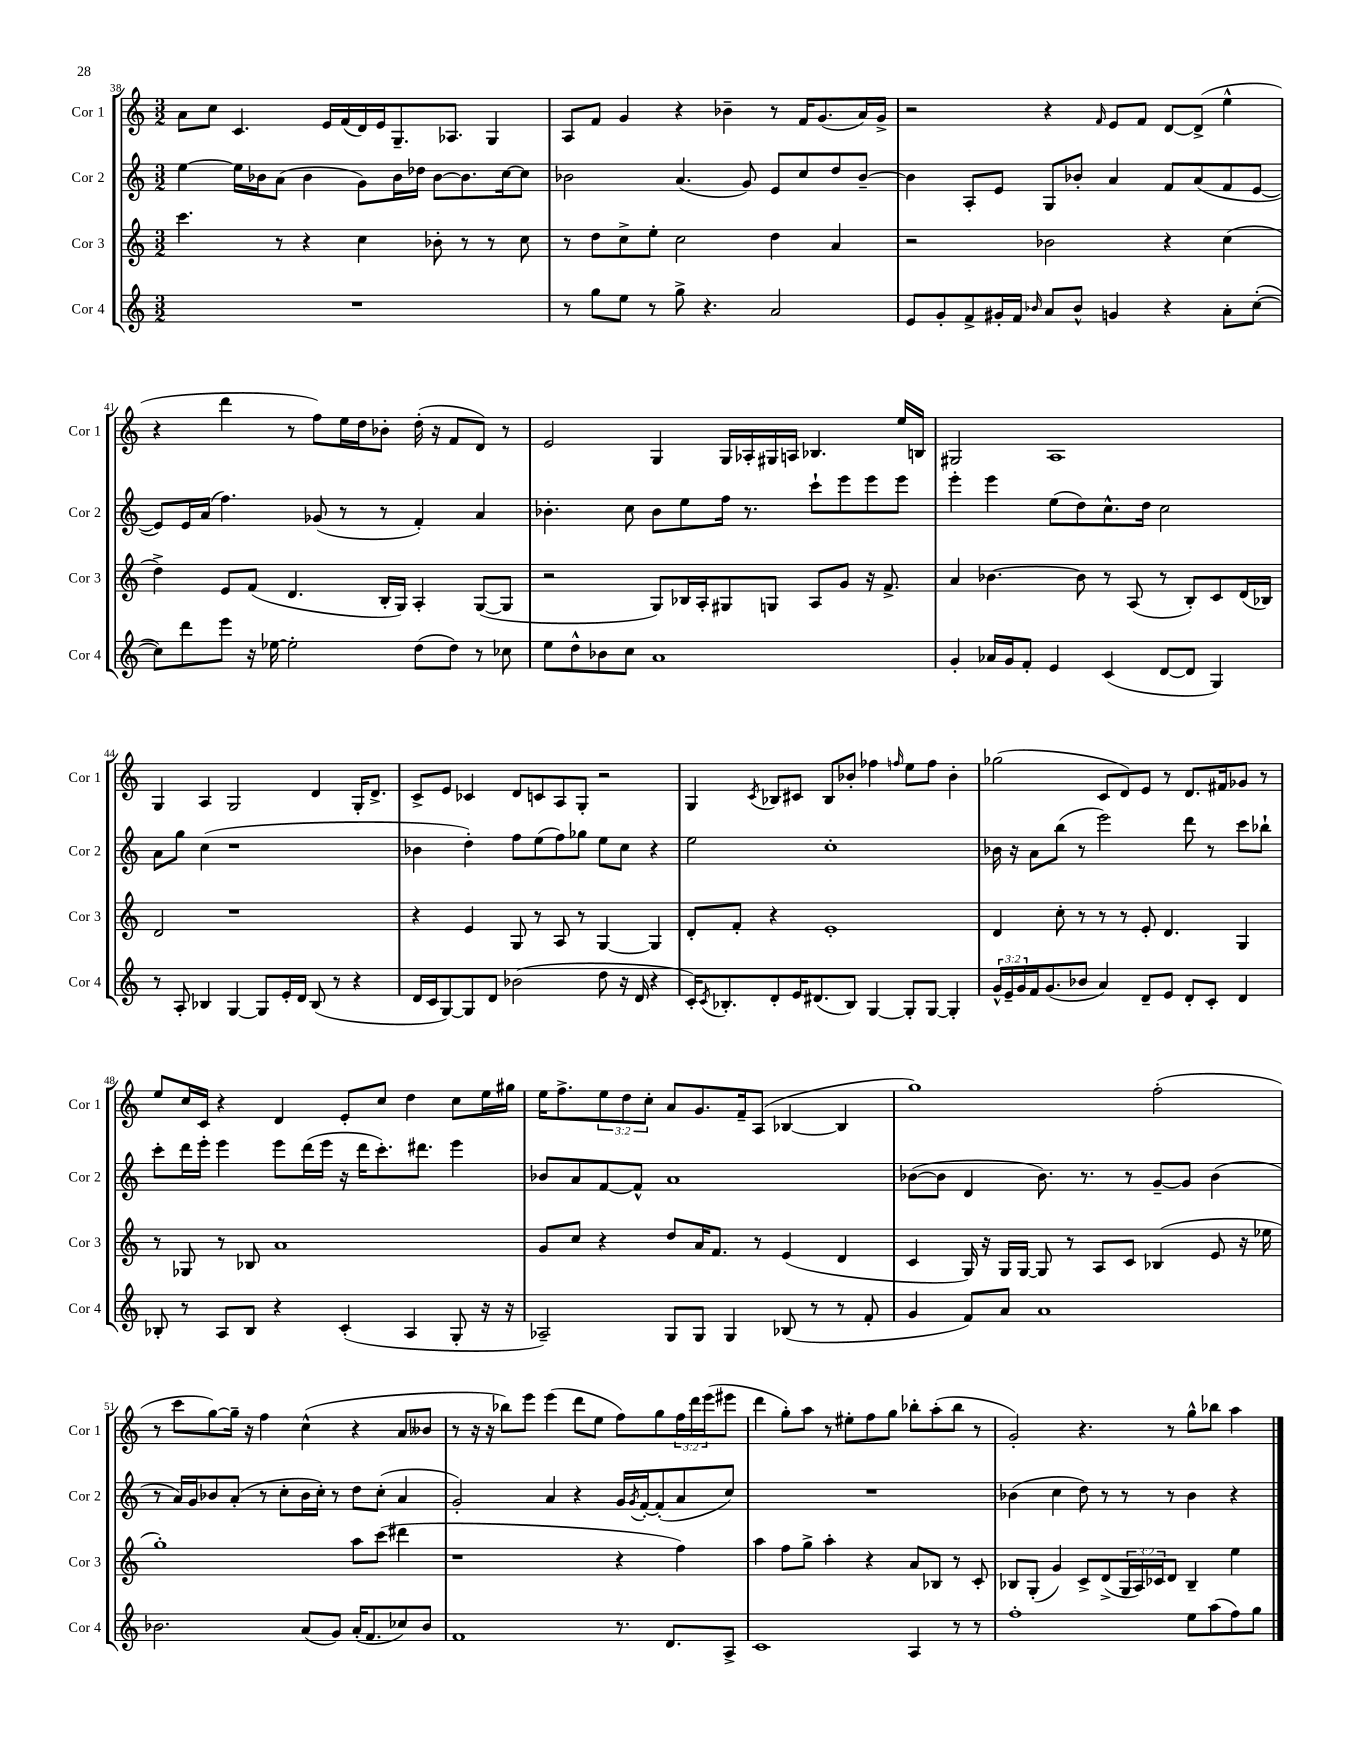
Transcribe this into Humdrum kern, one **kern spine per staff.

**kern	**kern	**kern	**kern
*part4	*part3	*part2	*part1
*staff4	*staff3	*staff2	*staff1
*I"Cor 4	*I"Cor 3	*I"Cor 2	*I"Cor 1
*I'Cor 4	*I'Cor 3	*I'Cor 2	*I'Cor 1
*clefG2	*clefG2	*clefG2	*clefG2
*k[]	*k[]	*k[]	*k[]
*M3/2	*M3/2	*M3/2	*M3/2
=38	=38	=38	=38
1.r	4.ccc\	[4ee\	8a\L
.	.	.	8cc\J
.	.	16ee\LL]	4.c/
.	.	16b-X\J	.
.	8r	(8a\J	.
.	4r	4b-\	.
.	.	.	16e/LL
.	.	.	(16f/
.	4cc\	8g\L)	16d/)
.	.	.	16e/J
.	.	16b-\L	8.G~/
.	.	16dd-X\JJ	.
.	8b-X'\	[8b-\L	.
.	.	.	8.A-X/J
.	8r	8.b-\]	.
.	8r	.	4G/
.	.	[16cc\k	.
.	8cc\	8cc\J]	.
=39	=39	=39	=39
8r	8r	2b-X\	8A/L
8gg\L	8dd\L	.	8f/J
8ee\J	8cc^\	.	4g/
8r	8ee'\J	.	.
8gg^\	2cc\	(4.a/	4r
4.r	.	.	.
.	.	.	4b-X~\
.	.	8g/)	.
2a/	4dd\	8e/L	8r
.	.	8cc/	16f/KL
.	.	.	(8.g/
.	4a/	8dd/	.
.	.	[8b-~/J	16a/L)
.	.	.	16g^/JJ
=40	=40	=40	=40
8e/L	2r	4b-\]	2r
8g'/	.	.	.
8f^/	.	8A'/L	.
16g#X'/L	.	8e/J	.
16f/JJ	.	.	.
16qqb-X/	.	.	.
8a/L	2b-X\	8G/L	4r
8b-^^/J	.	8b-X'/J	.
.	.	.	16qqf/
4gn/	.	4a/	8e/L
.	.	.	8f/J
4r	4r	8f/L	[8d/L
.	.	(8a/	(8d^/J]
8a'\L	(4cc\	8f/	4ee^^\
([8cc'\J	.	[8e/J	.
!!LO:LB:g=z
=41	=41	=41	=41
8cc\L])	4dd^\)	8e/L])	4r
8ddd\	.	16e/L	.
.	.	(16a/JJ	.
8eee\J	8e/L	4.ff\)	4ddd\
16r	(8f/J	.	.
[16ee-X\	.	.	.
2ee-'\]	4.d/	.	8r
.	.	(8g-X/	8ff\L)
.	.	8r	16ee\L
.	.	.	16dd\J
.	16B'/LL	8r	8b-X'\J
.	16G/JJ)	.	.
(8dd\L	4A'/	4f'/)	(16dd'\
.	.	.	16r
8dd\J)	.	.	8f/L
8r	([8G/L	4a/	8d/J)
8cc-X\	8G/J]	.	8r
=42	=42	=42	=42
8ee\L	2r	4.b-X'\	2e/
8dd^^\	.	.	.
8b-X\	.	.	.
8cc\J	.	8cc\	.
1a	8G/L)	8b-\L	4G/
.	16B-X/L	8ee\	.
.	16A'/J	.	.
.	8G#X/	16ff\Jk	16G/LL
.	.	8.r	16A-X'/
.	8Gn/J	.	16G#X/
.	.	.	16An/JJ
.	8A/L	8ccc`\L	4.B-X/
.	8g/J	8eee\	.
.	16r	8eee\	.
.	8.f^/	.	.
.	.	8eee\J	16ee/LL
.	.	.	16Bn/JJ
=43	=43	=43	=43
4g'/	4a/	4eee'\	2G#X/
16a-X/LL	[4.b-X\	4eee\	.
16g/J	.	.	.
8f'/J	.	.	.
4e/	.	(8ee\L	1A
.	8b-\]	8dd\)	.
(4c/	8r	8.cc^^\	.
.	(8A/	.	.
.	.	16dd\Jk	.
[8d/L	8r	2cc\	.
8d/J]	8B'/L)	.	.
4G/)	8c/	.	.
.	(16d/L	.	.
.	16B-X/JJ)	.	.
!!LO:LB:g=z
=44	=44	=44	=44
8r	2d/	8a\L	4G/
8A'/	.	8gg\J	.
4B-X/	.	(4cc\	4A/
[4G/	1r	1r	2G/
8G/L]	.	.	.
16e'/L	.	.	.
16d/JJ	.	.	.
(8B-/	.	.	4d/
8r	.	.	.
4r	.	.	16G'/KL
.	.	.	8.d^/J
=45	=45	=45	=45
16d/LL	4r	4b-X\	8c^/L
16c/J	.	.	.
[8G/)	.	.	8e/J
8G/]	4e/	4dd'\)	4c-X/
8d/J	.	.	.
(2b-X\	8G/	8ff\L	8d/L
.	8r	(8ee\	8cn/
.	8A/	8ff\)	8A/
.	8r	8gg-X\J	8G'/J
8dd\	[4G/	8ee\L	2r
16r	.	8cc\J	.
16d/	.	.	.
4r	4G/]	4r	.
=46	=46	=46	=46
16c'/KL)	8d'/L	2ee\	4G/
8qc/	.	.	.
8.B-X'/	.	.	.
.	8f'/J	.	.
.	.	.	8qc/
8d'/	4r	.	8B-X/L
16e/K	.	.	8c#X/J
(8.d#X/	.	.	.
.	1e'	1cc'	8B-/L
8B-/J)	.	.	8b-X'/J
[4G/	.	.	4ff-X\
.	.	.	16qqffn/
8G'/L]	.	.	8ee\L
[8G/J	.	.	8ff\J
4G'/]	.	.	4b-'\
=47	=47	=47	=47
24g^^/LL	4d/	16b-X\	(2gg-X\
24e~/	.	.	.
.	.	16r	.
24g/	.	.	.
16f/J	.	8a\L	.
(8.g/	.	.	.
.	8cc'\	(8bb\J	.
8b-X/J	8r	8r	.
4a/)	8r	2eee\)	8c/L
.	8r	.	8d/)
8d~/L	8e'/	.	8e/J
8e/J	4.d/	.	8r
8d'/L	.	8ddd\	8.d/L
8c'/J	.	8r	.
.	.	.	16f#X/k
4d/	4G/	8ccc\L	8g-X/J
.	.	8bb-X`\J	8r
!!LO:LB:g=z
=48	=48	=48	=48
8B-X'/	8r	8ccc'\L	8ee/L
8r	8G-X/	16ddd\L	16cc/L
.	.	16eee'\JJ	16c/JJ
8A/L	8r	4eee\	4r
8B-/J	8B-X/	.	.
4r	1a	8eee\L	4d/
.	.	(16ddd\L	.
.	.	16eee\JJ	.
(4c'/	.	16r	8e'/L
.	.	16ddd\KL	.
.	.	8.ccc'\)	8cc/J
4A/	.	.	4dd\
.	.	8.ddd#X\J	.
8G'/	.	4eee\	8cc\L
16r	.	.	16ee\L
16r	.	.	16gg#X\JJ
=49	=49	=49	=49
2A-X~/)	8g/L	8b-X/L	16ee\KL
.	.	.	8.ff^\
.	8cc/J	8a/	.
.	4r	[8f/	12ee\
.	.	.	12dd\
.	.	8f^^/J]	.
.	.	.	12cc'\J
8G/L	8dd/L	1a	8a/L
8G/J	16a/K	.	8.g/
.	8.f/J	.	.
4G/	.	.	.
.	.	.	16f~/k
.	8r	.	(8A/J
(8B-X/	(4e/	.	[4B-X/
8r	.	.	.
8r	4d/	.	4B-/]
8f'/	.	.	.
=50	=50	=50	=50
4g/	4c/	([8b-X\L	1gg)
.	.	8b-\J]	.
8f/L)	16G/)	4d/	.
.	16r	.	.
8a/J	16G/LL	.	.
.	[16G/JJ	.	.
1a	8G/]	8.b-\)	.
.	8r	.	.
.	.	8.r	.
.	8A/L	.	.
.	8c/J	8r	.
.	(4B-X/	[8g~/L	(2ff'\
.	.	8g/J]	.
.	8e/	(4b-\	.
.	16r	.	.
.	16ee-X\	.	.
!!LO:LB:g=z
=51	=51	=51	=51
2.b-X\	1gg')	8r	8r
.	.	16a/LL)	8ccc\L
.	.	16g/J	.
.	.	8b-X/	[8gg\)
.	.	(8a'/J	16gg~\Jk]
.	.	.	16r
.	.	8r	4ff\
.	.	8cc'\L	.
(8a/L	.	16b-\L	(4cc^^\
.	.	16cc'\JJ)	.
8g/J)	.	8r	.
(16a'/KL	8aa\L	8dd\L	4r
8.f/	.	.	.
.	(8ccc\J	(8cc'\J	.
8cc-X/)	4ddd#X\	4a/	8a/L
8b-/J	.	.	8b--X/J
=52	=52	=52	=52
1f	1r	2g'/)	8r
.	.	.	16r
.	.	.	16r
.	.	.	8bb-X\L)
.	.	.	8eee\J
.	.	4a/	(4eee\
.	.	4r	8ddd\L
.	.	.	8ee\J
8.r	4r	16g/LL	8ff\L)
.	.	8qg/	.
.	.	[16f'/J	.
.	.	(8f'/]	8gg\
8.d/L	.	.	.
.	4ff\)	8a/	24ff\L
.	.	.	24ddd\
.	.	.	(24eee\J
8A^/J	.	8cc/J)	8eee#X\J
=53	=53	=53	=53
1c	4aa\	1.r	4ddd\
.	8ff\L	.	8gg'\L)
.	8gg^\J	.	8aa\J
.	4aa'\	.	8r
.	.	.	8ee#X'\L
.	4r	.	8ff\
.	.	.	8gg\J
4A/	8a/L	.	8bb-X'\L
.	8B-X/J	.	(8aa'\
8r	8r	.	8bb-\J
8r	8c'/	.	8r
=54	=54	=54	=54
1ff'	8B-X/L	(4b-X\	2g'/)
.	(8G'/J	.	.
.	4g/)	4cc\	.
.	8c^/L	8dd\)	4.r
.	(8d^/	8r	.
.	24G/L	8r	.
.	24A/)	.	.
.	24c-X/J	.	.
.	8d/J	8r	8r
8ee\L	4B-~/	4b-\	8gg^^\L
(8aa\	.	.	8bb-X\J
8ff\)	4ee\	4r	4aa\
8gg\J	.	.	.
==	==	==	==
*-	*-	*-	*-
